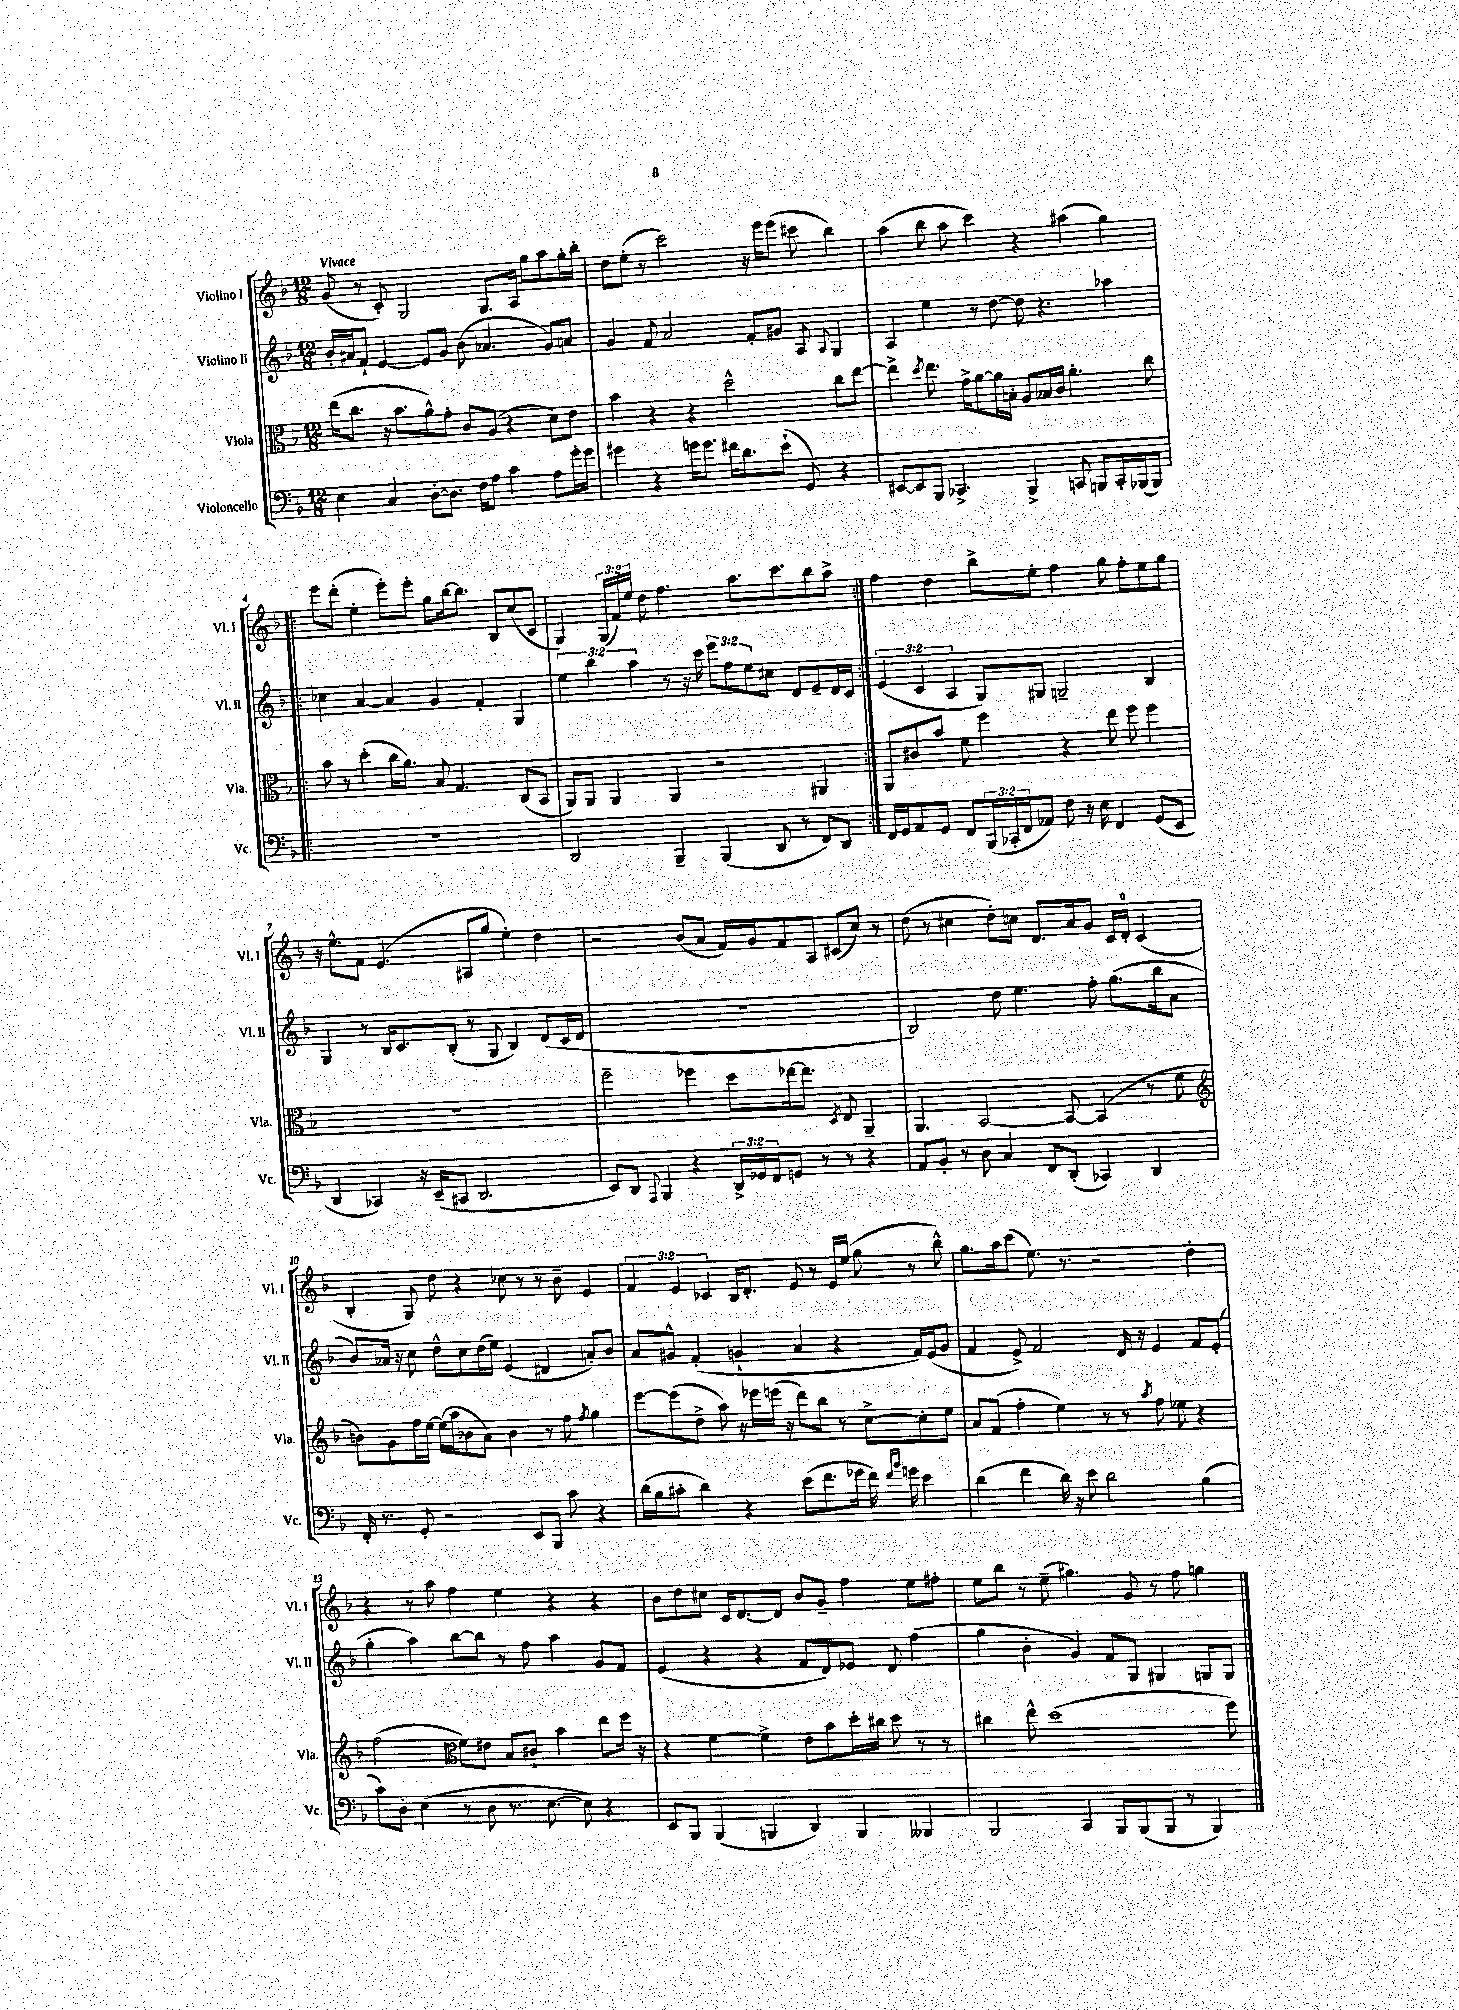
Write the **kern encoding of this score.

**kern	**kern	**kern	**kern
*part4	*part3	*part2	*part1
*staff4	*staff3	*staff2	*staff1
*I"Violoncello	*I"Viola	*I"Violino II	*I"Violino I
*I'Vc.	*I'Vla.	*I'Vl. II	*I'Vl. I
*clefF4	*clefC3	*clefG2	*clefG2
*k[b-]	*k[b-]	*k[b-]	*k[b-]
*M12/8	*M12/8	*M12/8	*M12/8
=1	=1	=1	=1
!	!	!	!LO:TX:a:B:t=Vivace
4E\	(16ee\KL	16b-'/LL	(8g/
.	8.cc\J	16a#X/J	.
.	.	8f`/J	8r
4C/	16r	[4e/	8c'/)
.	8.b-\L	.	.
.	.	.	2G/
[8D'\L	8a^^\)	8e/L]	.
8.D\J]	8g'\J	8g/J	.
.	8c/L	(8b-\	.
16F\KL	.	.	.
8A\J	(8A/J	4.a-X/	8.G/L
4c\	4r	.	.
.	.	.	16A/Jk
.	.	.	8gg\L
8A\L	8d\L)	8g/L)	8aa\
16g'\L	8e\J	8an/J	16gg'\L
16g\JJ	.	.	16bb-'\JJ
=2	=2	=2	=2
4g#X\	4b-\	4g/	8dd\L
.	.	.	(8ee'\J
4r	4r	8f/	8r
.	.	2a/	2ccc\)
16gn\KL	4r	.	.
8.g\J	.	.	.
16f#X\KL	2dd^^\	.	.
8.d\	.	.	.
.	.	8f'/L	16r
.	.	.	16eee\KL
(8e`\J	.	8g#X/J	(8eee\J
8GG/)	.	8A/	8ccc#X\
.	.	8qqA/	.
4r	8cc\L	4G/	4bb-\)
.	[8ee\J	.	.
=3	=3	=3	=3
[8EE#X/L	4ee^\]	4A/	(4aa\
8EE#/]	.	.	.
.	8qdd/	.	.
8BBB-/J	8.ee\	4ee\	8bb-\
4.CC-X^/	.	.	8aa\
.	16g^\KL	.	.
.	[8a\	8r	4ccc\)
.	16a\L]	[8dd\	.
.	16Bn'\JJ	.	.
4BBB-^/	8A/L	8dd\]	4r
.	16B-X/L	4.r	.
.	16c/JJ	.	.
8CCn/	4.a'\	.	(4aa#X\
8BBBn/L	.	.	.
16CC'/L	.	4aa-X\	4gg\)
(16BBB-X/J	.	.	.
8BBB-/J)	8cc\	.	.
!!LO:LB:g=z
=4!|:	=4!|:	=4!|:	=4!|:
1.r	8b-\	4cc-X\	8eee\L
.	8r	.	(8ddd'\J
.	(4dd'\	[4a/	4ee'\
.	16cc\KL	4a/]	8eee'\L)
.	8.a\J)	.	.
.	.	.	8eee'\J
.	8B-/	4g/	8gg\L
.	4.G/	.	[16bb-\k
.	.	.	8.bb-\J]
.	.	4f'/	.
.	.	.	8B-/L
.	(8C/L	4G/	(8cc/
.	8BB-/J	.	8c/J
=5	=5	=5	=5
2DD/	8AA/L)	6ee\	4G/)
.	8AA/J	.	.
.	.	6bb-\	.
.	4AA/	.	(24G/LL
.	.	.	24f/)
.	.	6aa\	24ee/JJ
.	.	.	8dd\
4BBB-~/	4AA/	8r	4.ff\
.	.	16r	.
.	.	16ccc\	.
(4BBB-/	2r	12eee\L	.
.	.	12ff\	.
.	.	.	8.aa\L
.	.	12ee\	.
8DD/	.	8cc#X\J	.
.	.	.	8.ccc\
8r	.	8d/L	.
8FF/L)	4AA#X/	8e~/	8bb-\
8DD/J	.	16d/L	8aa^\J
.	.	16c/JJ	.
=6:|!	=6:|!	=6:|!	=6:|!
16FF/LL	8AA/L	(6e/	4ff\
16GG/J	.	.	.
8AA/	8c#X/	.	.
.	.	6c/	.
8GG/J	8b-/J	.	4dd\
.	.	6A/	.
8FF/L	8f\	.	.
(24BBB-/L	4ff\	8G/L)	8bb-^\L
24CC-X'/	.	.	.
24FF/J	.	.	.
8AA-X/J)	.	8G#X/J	8ee'\J
8F\	4r	2Gn~/	4ff\
16r	.	.	.
16E\	.	.	.
4FF/	8ee\	.	8gg\
.	8ff\	.	8ff'\L
(8GG/L	4ff\	4B-/	8ee\
8EE/J	.	.	8gg\J
!!LO:LB:g=z
=7	=7	=7	=7
4DD/	1.r	4G/	16r
.	.	.	8.ee^^\L
4CC-X/)	.	8r	8f\J
.	.	16B-/KL	(4.e/
.	.	8.c/	.
16r	.	.	.
(16EE~/KL	.	.	.
8CC#X/J	.	(8B-'/J	.
2.DD/	.	8r	8A#X/L
.	.	8G/	8gg/J
.	.	4B-/)	4ee'\)
.	.	(8d/L	4dd\
.	.	16c/L	.
.	.	16d/JJ	.
=8	=8	=8	=8
8EE/L)	2ff~\	1.r	2r
8DD/J	.	.	.
8qqAAA/	.	.	.
4BBB-/	.	.	.
4r	4ff-X\	.	(8b-/L
.	.	.	8a/J
24DD^/LL	8dd\L	.	16f/LL)
24GG-X/	.	.	.
.	.	.	16g/J
24FF/J	.	.	.
8GGn/J	[16ee-X\k	.	8f/
.	8.ee-\J]	.	.
8r	.	.	8A/J
.	8qD/	.	.
8r	8E/	.	(8c#X/L
4r	4AA~/	.	8cc/J)
.	.	.	8r
=9	=9	=9	=9
8AA/L	4.AA/	2B-/)	(8dd\
8BB-'/J	.	.	8r
8r	.	.	4cc#X\
8D\	[2BB-/	.	.
4C/	.	8dd\	8dd'\L)
.	.	4.ee\	8ccn\J
8FF/L	.	.	8.d/L
(8DD'/J	8BB-/_	.	.
.	.	.	16a/k
4CC-X/)	(4BB-/]	8ff'\	8g/J
.	.	(8.gg\L	16c/LL
.	.	.	16d'/JJ
4DD/	8r	.	(4c/
.	.	16bb-\k	.
.	8f\	8a\J	.
!!LO:LB:g=z
=10	=10	=10	=10
*	*clefG2	*	*
16FF'/	8bn\L)	8b-/L)	4B-'/
8.r	.	.	.
.	8g\	16a-X/Jk	.
.	.	16r	.
8GG'/	16ff\L	8cc\	8G/)
.	[16ee\JJ	.	.
2r	(16ee\LL]	8dd^^\L	8dd\
.	16aa\J	.	.
.	8b-X\	8cc\	4r
.	8a\J)	(16dd\L	.
.	.	16ee\JJ)	.
.	4b-\	(4e/	8cc-X\
8EE/L	.	.	8r
8BBB-/J	8r	4d#X/	8r
8c\	8ff\	.	8b-~\
.	8qff/	.	.
4r	4gg\	8an'/L)	4e/
.	.	8b-/J	.
=11	=11	=11	=11
(16d\LL	[8eee\L	8a/L	6f/
16B-\J	.	.	.
8c#X'\J	(8eee\]	8g#X^^/J	.
.	.	.	6e/
4d\)	8dd^\J	(4f'/	.
.	.	.	6c-X/
.	8aa\)	.	.
4r	16r	4gn`/	16B-/KL
.	16eee-X\LL	.	8.d'/J
.	(16eeen\JJ	.	.
.	16r	.	.
(8e\L	8ddd\L)	4a/	8e/
8.f\	8bb-\J	.	8r
.	8r	4r	16e/LL
16g-X\Jk	.	.	(16ee/JJ
16f\)	[8cc^\L	.	8gg\
16qqf/LL	.	.	.
16qqb-/JJ	.	.	.
16gn\	.	.	.
4e\	8cc'\]	16f/LL)	8r
.	.	(16e/J	.
.	8ee\J	8g/J	8bb-^^\)
=12	=12	=12	=12
(4d\	8a/L	4f/	8.gg\L
.	(8f/J	.	.
.	.	.	16aa\k
4f\	4ff'\	8e^/)	(8ccc\J
.	.	2f/	8.ee\)
16d\)	4ee\)	.	.
16r	.	.	8.r
8e\	.	.	.
2d\	8r	.	2r
.	8r	16d/	.
.	.	16r	.
.	8qaa/	.	.
.	8ff\	4e/	.
.	8ee-X\	.	.
(4B-\	4r	8f/L	4dd'\
.	.	(8e'/J	.
!!LO:LB:g=z
=13	=13	=13	=13
8c\L)	(2ff\	4gg'\	4r
8D'\J	.	.	.
(4E\	.	4aa\)	8r
.	.	.	8aa\
*	*clefC3	*	*
8r	8f\L)	[8bb-\L	4ff\
8D\	8e#X\J	8bb-\J]	.
8.r	8B-/L	8r	4ee\
.	8c#X`/J	8ff\	.
[8.E\	.	.	.
.	4b-\	4aa\	4r
8E\])	.	.	.
4r	8ee\L	8g/L	4r
.	16ff\Jk	8f/J	.
.	16r	.	.
=14	=14	=14	=14
8EE/L	4r	(4e/	8b-\L
8BBB-/J	.	.	8dd\
(4BBB-/	[4f\	4r	8cc#X\J
.	.	.	16c/KL
.	.	.	[8.d/
4BBBn/	4f^\]	4r	.
.	.	.	8d/J]
4DD/)	8e\L	8f/L	8b-/L
.	8b-\	8d/)	8g~/J
4BBB/	16dd'\L	8e-X/J	4ff\
.	16cc#X\JJ	.	.
.	8dd\	8d/	.
4BBB--X/	8r	(4ff\	8ee\L
.	8r	.	8ff#X'\J
=15	=15	=15	=15
2BBB-/	4cc#X\	4gg\	8ee\L
.	.	.	8bb-\J
.	8ee^^\	4b-'\	8r
.	(1dd	.	(8ee~\
4CC/	.	4g/)	4.gg#X\)
8BBB-/L	.	8f/L	.
(8BBB-/	.	8G/J	8g/
8BBB-/J	.	4G#X/	8r
8r	.	.	8ff\
4BBB-/)	.	8Gn/L	4ggn\
.	8ff\)	8G/J	.
==	==	==	==
*-	*-	*-	*-
